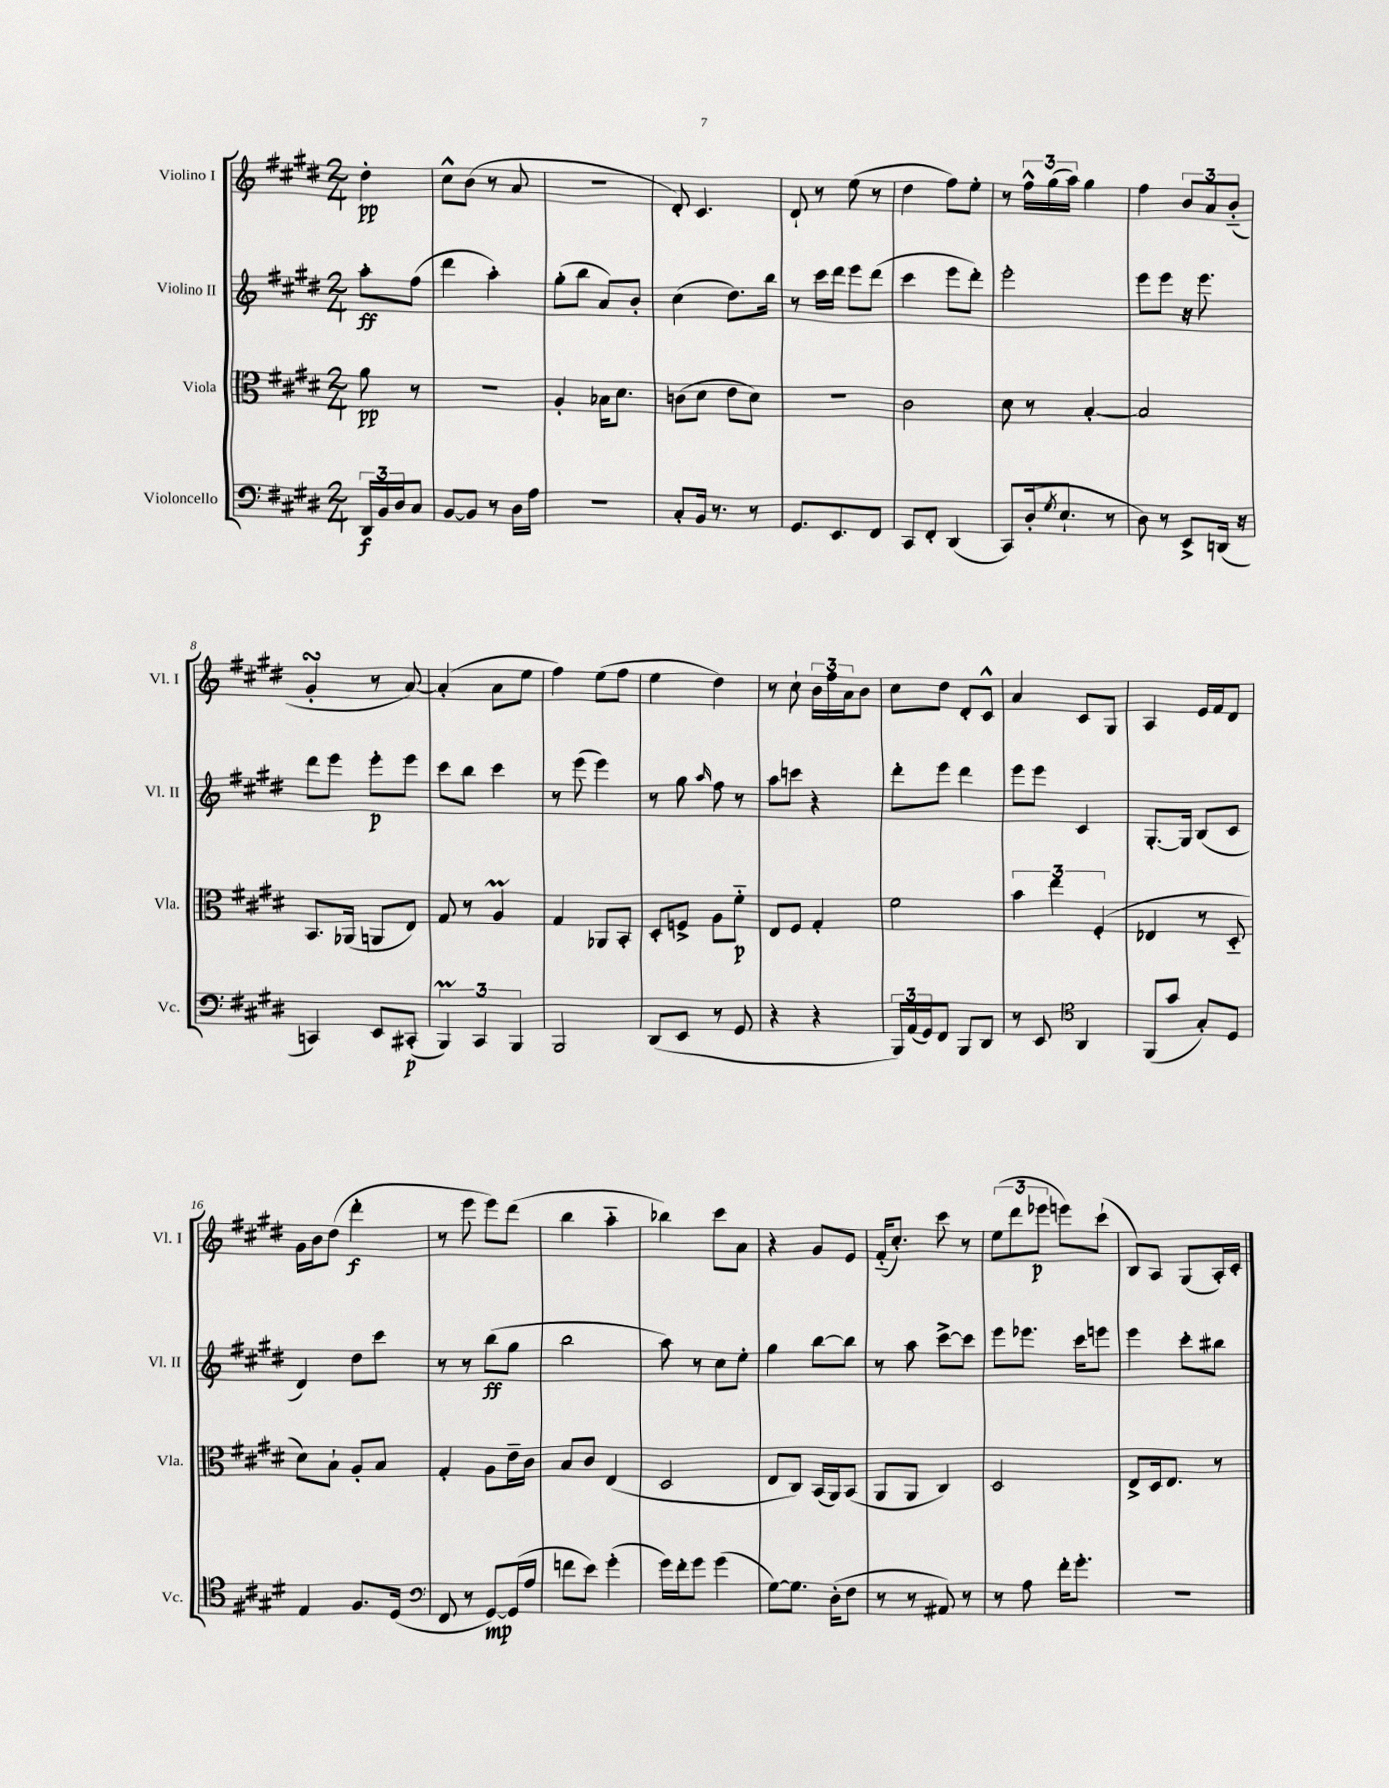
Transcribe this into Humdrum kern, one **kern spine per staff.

**kern	**dynam	**kern	**dynam	**kern	**dynam	**kern	**dynam
*part4	*part4	*part3	*part3	*part2	*part2	*part1	*part1
*staff4	*staff4	*staff3	*staff3	*staff2	*staff2	*staff1	*staff1
*I"Violoncello	*	*I"Viola	*	*I"Violino II	*	*I"Violino I	*
*I'Vc.	*	*I'Vla.	*	*I'Vl. II	*	*I'Vl. I	*
*clefF4	*	*clefC3	*	*clefG2	*	*clefG2	*
*k[f#c#g#d#]	*	*k[f#c#g#d#]	*	*k[f#c#g#d#]	*	*k[f#c#g#d#]	*
*M2/4	*	*M2/4	*	*M2/4	*	*M2/4	*
=	=	=	=	=	=	=	=
24DD#/LL	f	8a\	pp	8aa'\L	ff	4dd#'\	pp
24BB/	.	.	.	.	.	.	.
24D#/J	.	.	.	.	.	.	.
8C#/J	.	8r	.	(8ff#\J	.	.	.
=1	=1	=1	=1	=1	=1	=1	=1
[8BB/L	.	2r	.	4ddd#\	.	8cc#^^\L	.
8BB/J]	.	.	.	.	.	(8b\J	.
8r	.	.	.	4aa'\)	.	8r	.
16D#\LL	.	.	.	.	.	8a/	.
16A\JJ	.	.	.	.	.	.	.
=2	=2	=2	=2	=2	=2	=2	=2
2r	.	4A'/	.	(8gg#'\L	.	2r	.
.	.	.	.	8bb\J	.	.	.
.	.	16B-X\KL	.	8a/L)	.	.	.
.	.	8.d#\J	.	.	.	.	.
.	.	.	.	8b'/J	.	.	.
=3	=3	=3	=3	=3	=3	=3	=3
8C#'/L	.	(8cn\L	.	(4cc#\	.	8d#'/)	.
16BB/Jk	.	8d#\J	.	.	.	4.c#/	.
8.r	.	.	.	.	.	.	.
.	.	8e\L	.	8.dd#\L)	.	.	.
8r	.	8d#\J)	.	.	.	.	.
.	.	.	.	16bb\Jk	.	.	.
=4	=4	=4	=4	=4	=4	=4	=4
8.GG#/L	.	2r	.	8r	.	8d#`/	.
.	.	.	.	16ccc#\LL	.	8r	.
8.EE/	.	.	.	16ddd#\JJ	.	.	.
.	.	.	.	8eee\L	.	(8ee\	.
8FF#/J	.	.	.	(8ddd#\J	.	8r	.
=5	=5	=5	=5	=5	=5	=5	=5
8CC#/L	.	2c#\	.	4ccc#\	.	4dd#\	.
8FF#'/J	.	.	.	.	.	.	.
(4DD#/	.	.	.	8eee\L	.	8ff#\L)	.
.	.	.	.	8ddd#'\J)	.	8ee'\J	.
=6	=6	=6	=6	=6	=6	=6	=6
8CC#/L)	.	8d#\	.	2eee'\	.	8r	.
(16D#'/k	.	8r	.	.	.	24ff#^^\LL	.
.	.	.	.	.	.	(24gg#\	.
8qG#/	.	.	.	.	.	.	.
8.E`/J	.	.	.	.	.	.	.
.	.	.	.	.	.	24aa\JJ)	.
.	.	[4B'/	.	.	.	4gg#\	.
8r	.	.	.	.	.	.	.
=7	=7	=7	=7	=7	=7	=7	=7
8D#\)	.	2B/]	.	8eee\L	.	4ff#\	.
8r	.	.	.	8eee\J	.	.	.
8EE^/L	.	.	.	16r	.	12b/L	.
.	.	.	.	8.eee\	.	.	.
.	.	.	.	.	.	12a/	.
(16DDn/Jk	.	.	.	.	.	.	.
.	.	.	.	.	.	(12b/J	.
16r	.	.	.	.	.	.	.
!!LO:LB:g=z
=8	=8	=8	=8	=8	=8	=8	=8
4CCn/)	.	8.BB/L	.	8ddd#\L	.	4g#sSsS'/	.
.	.	.	.	8eee\J	.	.	.
.	.	(16AA-X/Jk	.	.	.	.	.
8EE/L	.	8AAn/L	.	8eee'\L	p	8r	.
(8CC#X'/J	p	8E/J)	.	8eee\J	.	[8a/)	.
=9	=9	=9	=9	=9	=9	=9	=9
6BBBM/)	.	8G#/	.	8ccc#\L	.	(4a'/]	.
.	.	8r	.	8bb\J	.	.	.
6CC#/	.	.	.	.	.	.	.
.	.	4AM/	.	4ccc#\	.	8a\L	.
6BBB/	.	.	.	.	.	.	.
.	.	.	.	.	.	8ee\J	.
=10	=10	=10	=10	=10	=10	=10	=10
2BBB/	.	4G#/	.	8r	.	4ff#\)	.
.	.	.	.	(8eee\	.	.	.
.	.	8AA-X/L	.	4eee\)	.	(8ee\L	.
.	.	8BB'/J	.	.	.	8ff#\J	.
=11	=11	=11	=11	=11	=11	=11	=11
(8DD#/L	.	8D#'/L	.	8r	.	4ee\	.
8EE/J	.	8Fn^/J	.	8gg#\	.	.	.
.	.	.	.	16qqaa/	.	.	.
8r	.	8A\L	.	8ff#\	.	4dd#\)	.
8GG#/	.	8f#\J	p	8r	.	.	.
=12	=12	=12	=12	=12	=12	=12	=12
4r	.	8E/L	.	8aa\L	.	8r	.
.	.	8F#/J	.	8cccn\J	.	8cc#`\	.
4r	.	4G#'/	.	4r	.	24b\LL	.
.	.	.	.	.	.	24ff#\	.
.	.	.	.	.	.	24a\J	.
.	.	.	.	.	.	8b\J	.
=13	=13	=13	=13	=13	=13	=13	=13
24BBB/LL)	.	2f#\	.	8ddd#'\L	.	8cc#\L	.
(24AA/	.	.	.	.	.	.	.
24GG#/J)	.	.	.	.	.	.	.
8FF#/J	.	.	.	8eee\J	.	8dd#\J	.
8BBB/L	.	.	.	4ddd#\	.	8d#'/L	.
8DD#/J	.	.	.	.	.	8c#^^/J	.
=14	=14	=14	=14	=14	=14	=14	=14
8r	.	6b\	.	8eee\L	.	4a/	.
8EE/	.	.	.	8eee\J	.	.	.
.	.	6ee\	.	.	.	.	.
*clefC4	*	*	*	*	*	*	*
4AA/	.	.	.	4c#/	.	8c#/L	.
.	.	(6F#'/	.	.	.	.	.
.	.	.	.	.	.	8G#/J	.
=15	=15	=15	=15	=15	=15	=15	=15
(8FF#/L	.	4E-X/	.	[8.G#'/L	.	4A/	.
8g#/J	.	.	.	.	.	.	.
.	.	.	.	16G#/Jk]	.	.	.
8G#'/L)	.	8r	.	(8B/L	.	16e/LL	.
.	.	.	.	.	.	16f#/J	.
8D#/J	.	8D#/	.	8c#/J	.	8d#/J	.
!!LO:LB:g=z
=16	=16	=16	=16	=16	=16	=16	=16
4E/	.	8d#\L)	.	4d#/)	.	16g#\LL	.
.	.	.	.	.	.	16b\J	.
.	.	8B`\J	.	.	.	(8dd#\J	.
8.F#/L	.	8A'/L	.	8dd#\L	.	4ddd#'\	f
.	.	8B/J	.	8ccc#\J	.	.	.
(16D#/Jk	.	.	.	.	.	.	.
=17	=17	=17	=17	=17	=17	=17	=17
*clefF4	*	*	*	*	*	*	*
8FF#/	.	4G#'/	.	8r	.	8r	.
8r	.	.	.	8r	.	8eee\	.
[8GG#/L)	mp	8A\L	.	(8bb\L	ff	8eee\L)	.
(16GG#/L]	.	16e~\L	.	8gg#\J	.	(8ddd#\J	.
16A/JJ	.	16c#\JJ	.	.	.	.	.
=18	=18	=18	=18	=18	=18	=18	=18
8fn\L	.	8B/L	.	2bb\	.	4bb\	.
8e\J)	.	8c#/J	.	.	.	.	.
(4g#'\	.	(4E/	.	.	.	4aa\	.
=19	=19	=19	=19	=19	=19	=19	=19
16g#\LL)	.	2D#/	.	8aa\)	.	4bb-X\)	.
16f#'\J	.	.	.	.	.	.	.
8g#\J	.	.	.	8r	.	.	.
(4g#\	.	.	.	8cc#\L	.	8ccc#\L	.
.	.	.	.	8ee'\J	.	8a\J	.
=20	=20	=20	=20	=20	=20	=20	=20
[8G#\L)	.	8E/L	.	4gg#\	.	4r	.
8.G#\J]	.	8C#/J)	.	.	.	.	.
.	.	(16BB/LL	.	[8bb\L	.	8g#/L	.
(16D#'\KL	.	16AA/J)	.	.	.	.	.
8F#\J	.	(8BB/J	.	8bb\J]	.	8e/J	.
=21	=21	=21	=21	=21	=21	=21	=21
8r	.	8AA/L	.	8r	.	(16f#/KL	.
.	.	.	.	.	.	8.cc#'/J)	.
8r	.	8AA/J	.	8aa\	.	.	.
8AA#X/)	.	4C#/)	.	[8ccc#^\L	.	8ccc#\	.
8r	.	.	.	8ccc#\J]	.	8r	.
=22	=22	=22	=22	=22	=22	=22	=22
8r	.	2D#/	.	8eee\L	.	(12ee\L	.
.	.	.	.	.	.	12ddd#\	.
8A\	.	.	.	8.eee-X\J	.	.	.
.	.	.	.	.	.	12eee-X\J	p
16f#'\KL	.	.	.	.	.	8eeen\L)	.
8.g#'\J	.	.	.	16ccc#\KL	.	.	.
.	.	.	.	8eeen\J	.	(8ccc#`\J	.
=23	=23	=23	=23	=23	=23	=23	=23
2r	.	8E^/L	.	4eee\	.	8B/L)	.
.	.	16D#/k	.	.	.	8A/J	.
.	.	8.E/J	.	.	.	.	.
.	.	.	.	8ccc#'\L	.	(8G#/L	.
.	.	8r	.	8bb#X\J	.	16A'/L)	.
.	.	.	.	.	.	16c#'/JJ	.
==	==	==	==	==	==	==	==
*-	*-	*-	*-	*-	*-	*-	*-
